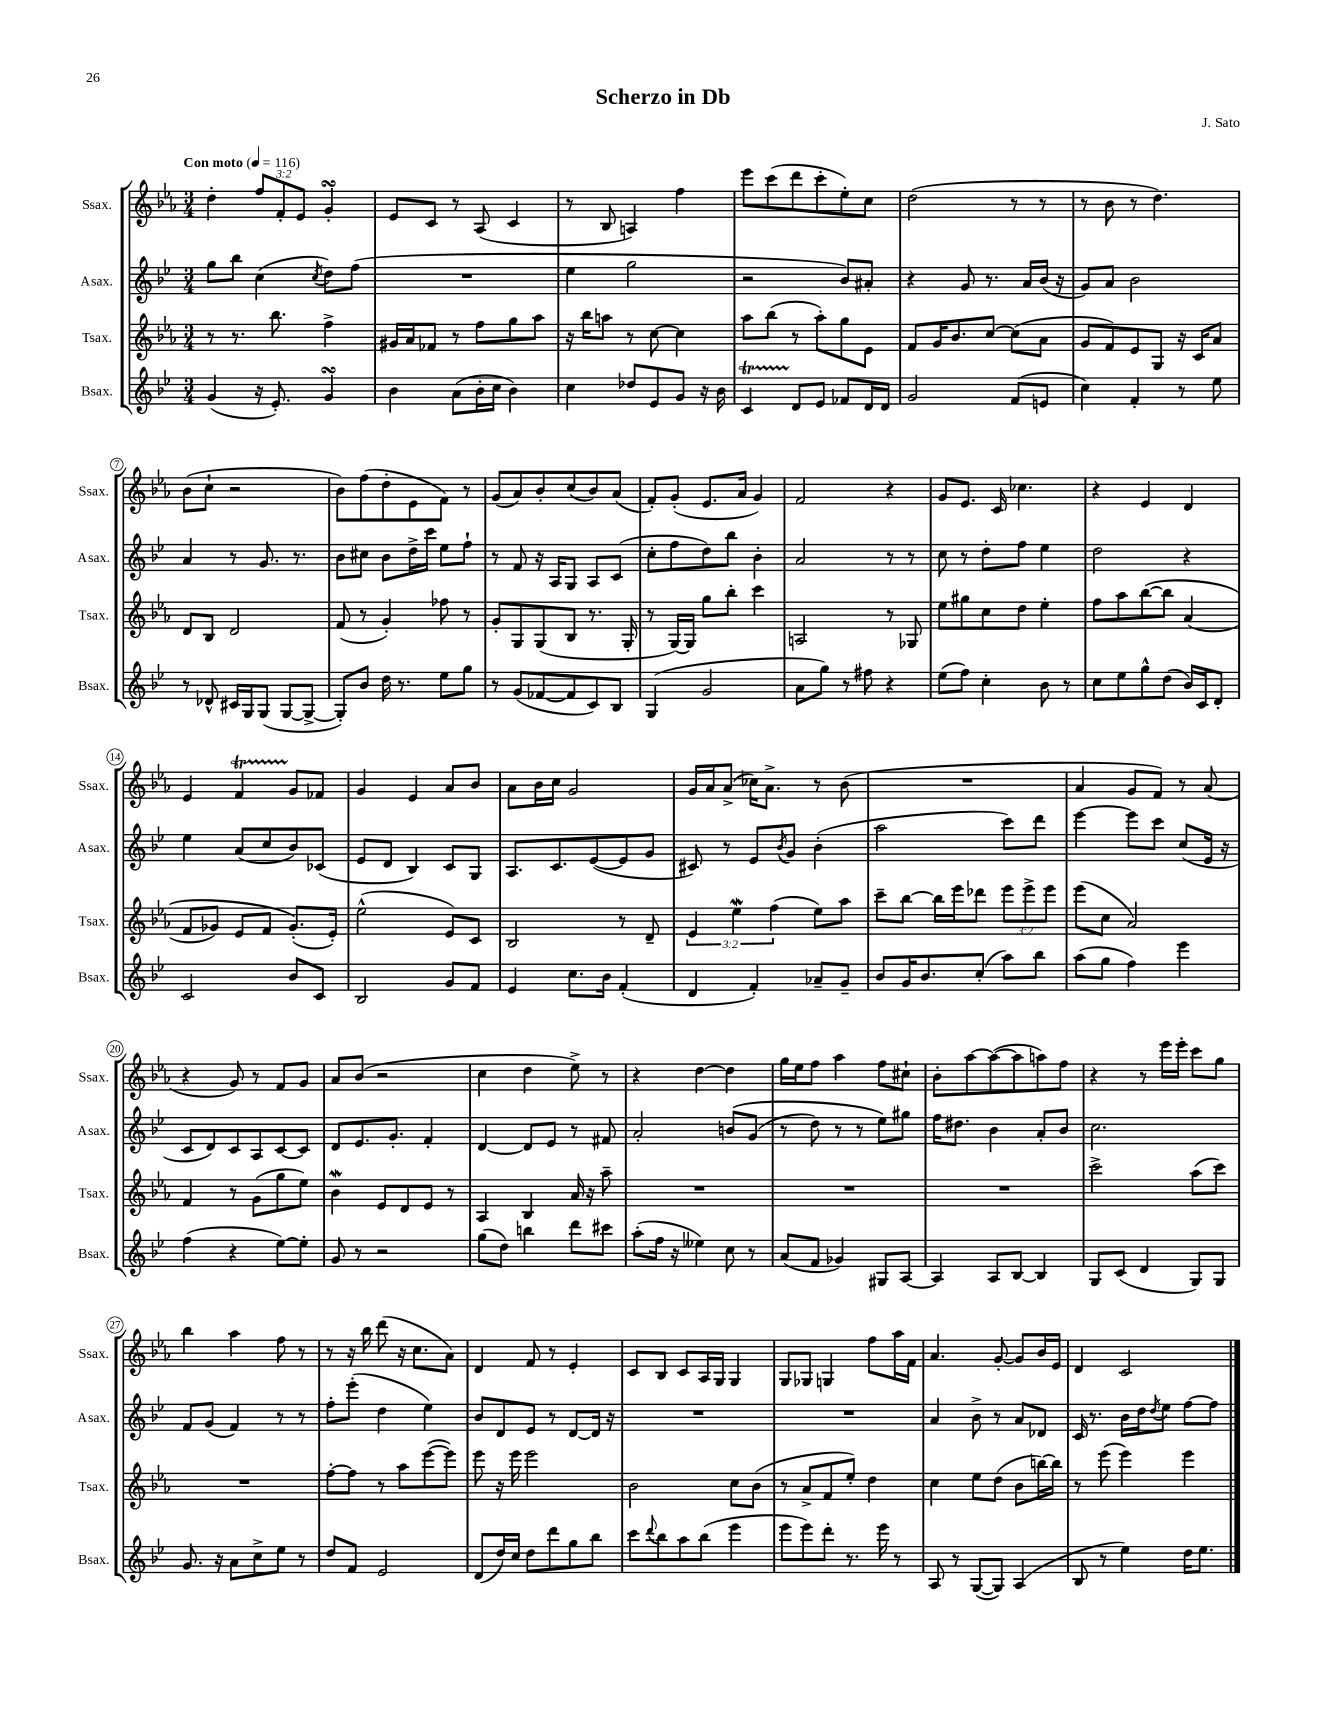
\header { title = "Scherzo in Db" composer = "J. Sato" }
<<
\new StaffGroup <<
\new Staff = "s0" \with { instrumentName = "Ssax." shortInstrumentName = "Ssax." } {
    \clef treble \key ees \major \numericTimeSignature \time 3/4 \override Staff.TupletNumber.text = #tuplet-number::calc-fraction-text \tempo "Con moto" 4 = 116
    d''4-. \tuplet 3/2 { f''8 f'8-. ees'8 } g'4-.\turn |
    ees'8 c'8 r8 aes8( c'4 |
    r8 bes8 a4) f''4 |
    ees'''8 c'''8( d'''8 c'''8-. ees''8-.) c''8 |
    d''2( r8 r8 |
    r8 bes'8 r8 d''4.) |
    bes'8( c''8-! r2 |
    bes'8) f''8( d''8-. ees'8 f'8) r8 |
    g'8( aes'8) bes'8-. c''8( bes'8) aes'8( |
    f'8-.) g'8-.( ees'8. aes'16 g'4) |
    f'2 r4 |
    g'8 ees'8. c'16 ces''4. |
    r4 ees'4 d'4 |
    ees'4 f'4\startTrillSpan g'8\stopTrillSpan fes'8 |
    g'4 ees'4 aes'8 bes'8 |
    aes'8 bes'16 c''16 g'2 |
    g'16 aes'16 aes'8->( ces''16) aes'8.-> r8 bes'8( |
    R2. |
    aes'4 g'8 f'8) r8 aes'8( |
    r4 g'8) r8 f'8 g'8 |
    aes'8 bes'8( r2 |
    c''4 d''4 ees''8->) r8 |
    r4 d''4~ d''4 |
    g''16 ees''16 f''8 aes''4 f''8 cis''8-! |
    bes'8-. aes''8~ aes''8~( aes''8 a''8) f''8 |
    r4 r8 ees'''16 ees'''16-. c'''8 g''8 |
    bes''4 aes''4 f''8 r8 |
    r8 r16 bes''16 d'''8( r16 c''8. aes'8) |
    d'4 f'8 r8 ees'4-. |
    c'8 bes8 c'8 aes16 g16 g4 |
    g8 ges8 g4 f''8 aes''16 f'16 |
    aes'4. g'8~-. g'8 bes'16 ees'16 |
    d'4 c'2 \bar "|." |
}
\new Staff = "s1" \with { instrumentName = "Asax." shortInstrumentName = "Asax." } {
    \clef treble \key bes \major \numericTimeSignature \time 3/4
    g''8 bes''8 c''4( \acciaccatura { c''8 } d''8) f''8( |
    R2. |
    ees''4 g''2 |
    r2 bes'8) ais'8-. |
    r4 g'8 r8. a'16 bes'16( r16 |
    g'8) a'8 bes'2 |
    a'4 r8 g'8. r8. |
    bes'8 cis''8 bes'8 d''16-> c'''16 ees''8 f''8-! |
    r8 f'8 r16 a16 g8 a8 c'8( |
    c''8-. f''8 d''8) bes''8 bes'4-. |
    a'2 r8 r8 |
    c''8 r8 d''8-. f''8 ees''4 |
    d''2 r4 |
    ees''4 a'8( c''8 bes'8) ces'8( |
    ees'8 d'8 bes4) c'8 g8 |
    a8. c'8. ees'8~( ees'8 g'8 |
    cis'8) r8 ees'8 \acciaccatura { bes'8 } g'8 bes'4-.( |
    a''2 c'''8) d'''8 |
    ees'''4~ ees'''8 c'''8 c''8( ees'16 r16 |
    c'8 d'8) c'8 a8 c'8~ c'8 |
    d'8 ees'8. g'8.-. f'4-. |
    d'4~ d'8 ees'8 r8 fis'8 |
    a'2-. b'8\( g'8( |
    r8 d''8) r8 r8 ees''8\) gis''8 |
    f''16 dis''8. bes'4 a'8-. bes'8 |
    c''2. |
    f'8 g'8( f'4) r8 r8 |
    f''8-. ees'''8-.( d''4 ees''4) |
    bes'8 d'8 ees'8 r8 d'8~ d'16 r16 |
    R2. |
    R2. |
    a'4 bes'8-> r8 a'8 des'8 |
    c'16 r8. bes'16 d''16 \acciaccatura { d''8 } ees''8 f''8~ f''8 \bar "|." |
}
\new Staff = "s2" \with { instrumentName = "Tsax." shortInstrumentName = "Tsax." } {
    \clef treble \key ees \major \numericTimeSignature \time 3/4 \override Staff.TupletNumber.text = #tuplet-number::calc-fraction-text
    r8 r8. bes''8. f''4-> |
    gis'16 aes'16 fes'8 r8 f''8 g''8 aes''8 |
    r16 bes''16 a''8 r8 c''8~ c''4 |
    aes''8 bes''8( r8 aes''8-.) g''8 ees'8 |
    f'8 g'16 bes'8. c''8~ c''8( aes'8 |
    g'8 f'8) ees'8 g8 r16 c'16 aes'8 |
    d'8 bes8 d'2 |
    f'8( r8 g'4-.) fes''8 r8 |
    g'8-. g8 g8( bes8 r8. g16-. |
    r8 g16~) g16 g''8 bes''8-. c'''4 |
    a2 r8 ges8 |
    ees''8 gis''8 c''8 d''8 ees''4-. |
    f''8 aes''8 bes''8~\( bes''8 aes'4( |
    f'8 ges'8) ees'8 f'8 ges'8.-.(\) ees'16-.) |
    ees''2-^( ees'8) c'8 |
    bes2 r8 d'8-- |
    \tuplet 3/2 { ees'4 ees''4\mordent f''4( } ees''8) aes''8 |
    c'''8-- bes''8~ bes''16 ees'''16 des'''8 \tuplet 3/2 { ees'''8 ees'''8-> ees'''8 } |
    ees'''8( c''8 aes'2) |
    f'4 r8 g'8( g''8 ees''8) |
    bes'4\mordent ees'8 d'8 ees'8 r8 |
    aes4 bes4 aes'16 r16 aes''8-- |
    R2. |
    R2. |
    R2. |
    c'''2-> aes''8( c'''8) |
    R2. |
    f''8~-. f''8 r8 aes''8 ees'''8~( ees'''8) |
    ees'''8 r16 ees'''16 ees'''2 |
    bes'2 c''8 bes'8( |
    r8 aes'8-> f'8 ees''8-.) d''4 |
    c''4 ees''8 d''8( bes'8 b''16~) b''16 |
    r8 ees'''8( ees'''4) ees'''4 \bar "|." |
}
\new Staff = "s3" \with { instrumentName = "Bsax." shortInstrumentName = "Bsax." } {
    \clef treble \key bes \major \numericTimeSignature \time 3/4
    g'4( r16 ees'8.-.) g'4\turn |
    bes'4 a'8( bes'16-. c''16 bes'4) |
    c''4 des''8 ees'8 g'8 r16 bes'16 |
    c'4\startTrillSpan d'8\stopTrillSpan ees'8 fes'8 d'16 d'16 |
    g'2 f'8( e'8 |
    c''4) f'4-. r8 ees''8 |
    r8 des'8-^ cis'16 g16 g8( g8~ g8~-> |
    g8-.) bes'8 d''16 r8. ees''8 g''8 |
    r8 g'8( fes'8~ fes'8 c'8) bes8 |
    g4( g'2 |
    a'8 g''8) r8 fis''8 r4 |
    ees''8( f''8) c''4-. bes'8 r8 |
    c''8 ees''8 g''8-^ d''8( bes'16) c'16 d'8-. |
    c'2 bes'8 c'8 |
    bes2 g'8 f'8 |
    ees'4 c''8. bes'16 f'4-.( |
    d'4 f'4-.) aes'8-- g'8-- |
    bes'8 g'16 bes'8. c''8-.( a''8) bes''8 |
    a''8( g''8 f''4) ees'''4 |
    f''4( r4 ees''8~) ees''8-. |
    g'8 r8 r2 |
    g''8( d''8) b''4 d'''8 cis'''8 |
    a''8-.( f''16 r16 eeses''4) c''8 r8 |
    a'8( f'8 ges'4) gis8 a8~ |
    a4 a8 bes8~ bes4 |
    g8 c'8( d'4 g8) g8 |
    g'8. r16 a'8 c''8-> ees''8 r8 |
    d''8 f'8 ees'2 |
    d'8( d''16) c''16 d''8 d'''8 g''8 bes''8 |
    c'''8 \appoggiatura { d'''8 } bes''8 a''8 bes''8( ees'''4 |
    ees'''8 ees'''8) d'''8-. r8. ees'''16 r8 |
    a8 r8 g8~( g8) a4( |
    bes8 r8 ees''4) d''16 ees''8. \bar "|." |
}
>>
>>
\layout { \context { \Score \override BarNumber.stencil = #(make-stencil-circler 0.1 0.3 ly:text-interface::print) } }
